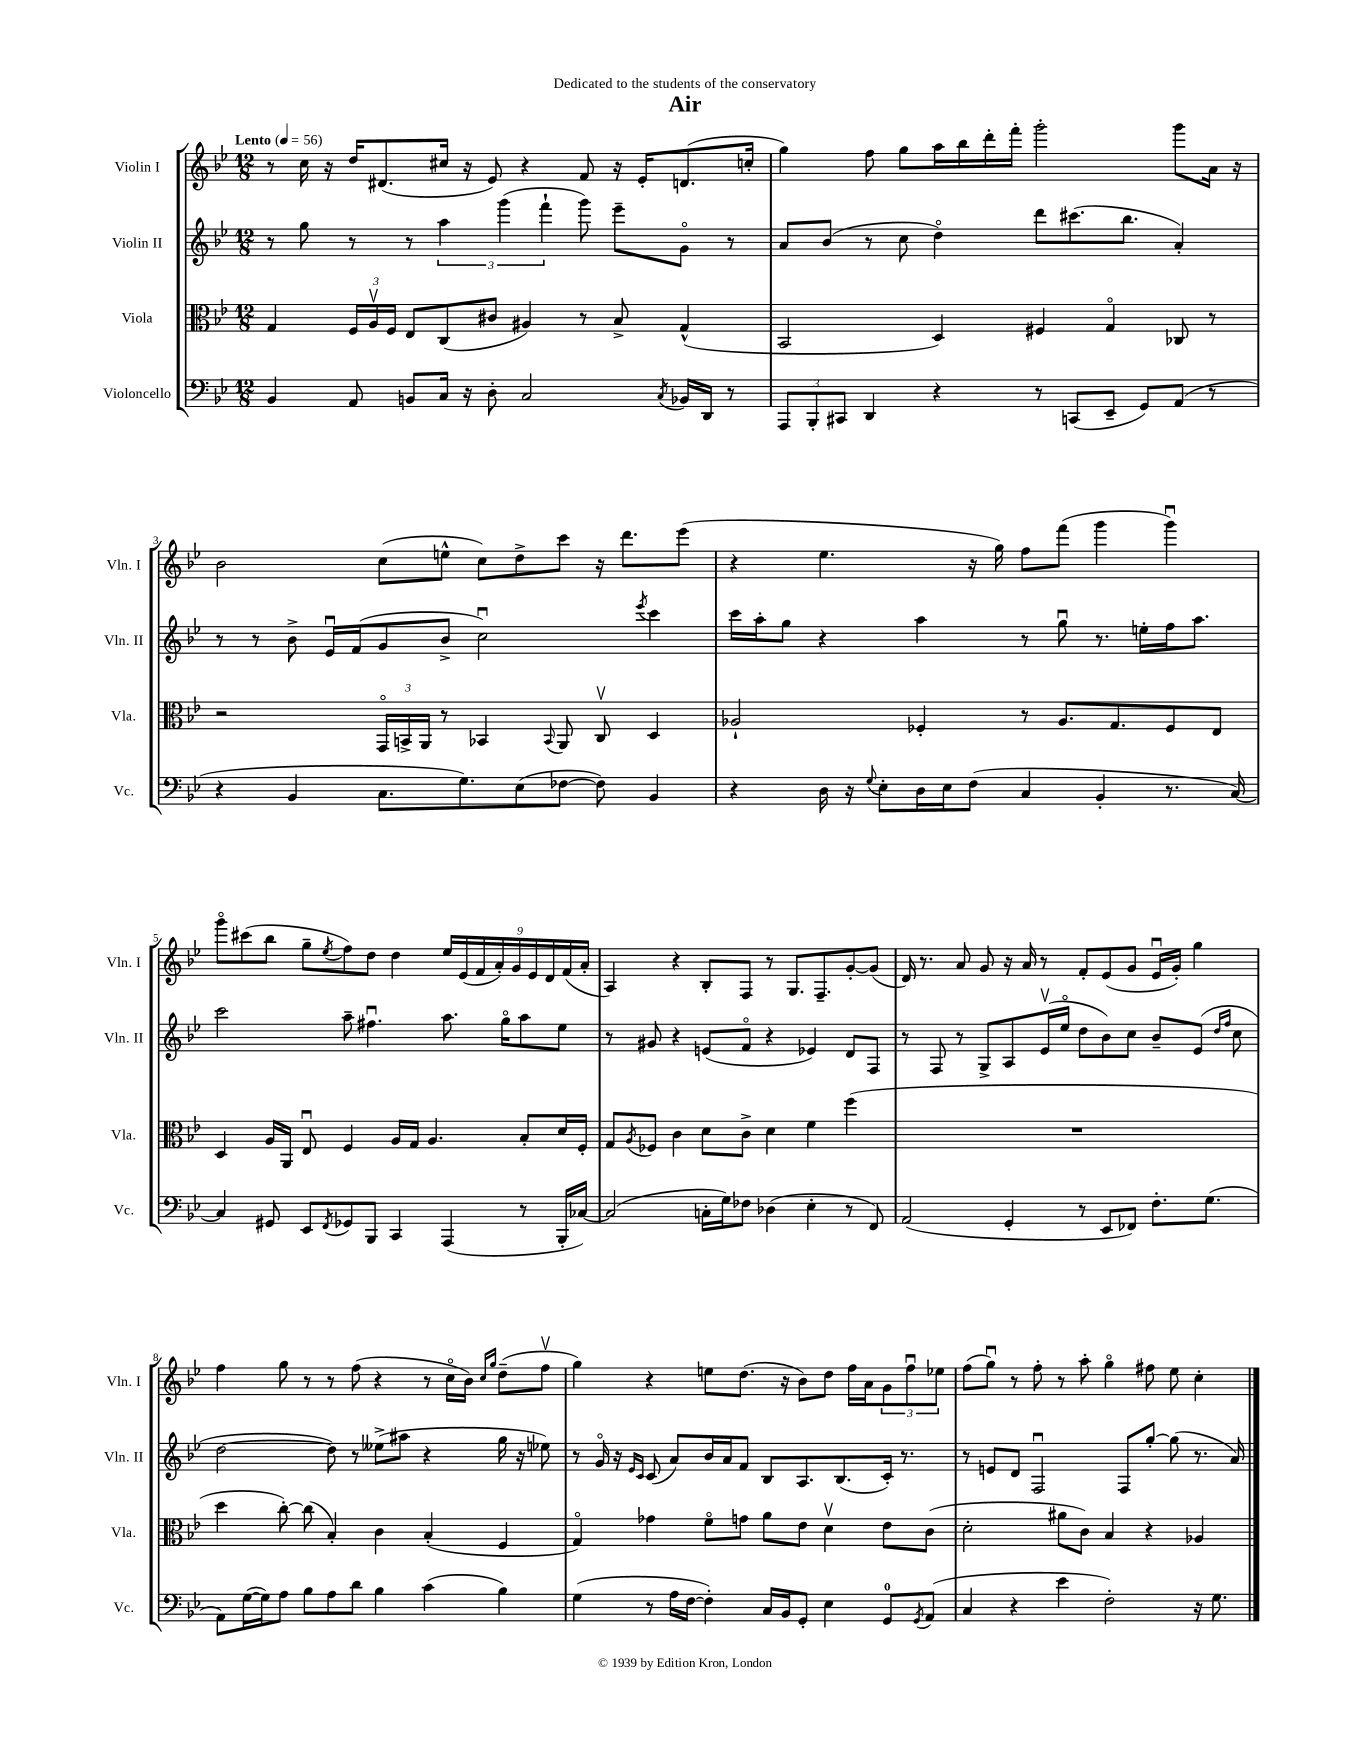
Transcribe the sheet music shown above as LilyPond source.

\header { title = "Air" dedication = "Dedicated to the students of the conservatory" }
<<
\new StaffGroup <<
\new Staff = "s0" \with { instrumentName = "Violin I" shortInstrumentName = "Vln. I" } {
    \clef treble \key bes \major \numericTimeSignature \time 12/8 \tempo "Lento" 4 = 56
    r8 c''16 r16 d''16 dis'8.( cis''16 r16 ees'8) r4 f'8 r16 ees'16-. d'8.( c''16-. |
    g''4) f''8 g''8 a''16 bes''16 d'''16-. f'''16-. g'''2-. g'''8 a'16 r16 |
    bes'2 c''8( e''8-^ c''8) d''8-> c'''8 r16 d'''8. ees'''8( |
    r4 ees''4. r16 g''16) f''8 f'''8( g'''4 g'''4\downbow) |
    g'''8\flageolet cis'''8( bes''8 g''8-- \acciaccatura { ees''8 } f''8) d''8 d''4 \tuplet 9/8 { ees''16 ees'16( f'16 a'16-.) g'16 ees'16 d'16 f'16( a'16-. } |
    a4) r4 bes8-. f8 r8 g8. f8.-- g'8~-. g'8( |
    d'16) r8. a'8 g'8 r16 a'16 r8 f'8-. ees'8( g'8 ees'16\downbow g'16-.) g''4 |
    f''4 g''8 r8 r8 f''8( r4 r8 c''16\flageolet bes'16) \grace { c''16 g''16 } d''8--( f''8\upbow |
    g''4) r4 e''8 d''8.( r16 bes'8) d''8 f''16 a'16 \tuplet 3/2 { g'8 f''8\downbow ees''8 } |
    f''8( g''8\downbow) r8 f''8-. r8 a''8-. g''4\flageolet fis''8 ees''8 c''4-. \bar "|." |
}
\new Staff = "s1" \with { instrumentName = "Violin II" shortInstrumentName = "Vln. II" } {
    \clef treble \key bes \major \numericTimeSignature \time 12/8
    r8 g''8 r8 r8 \tuplet 3/2 { a''4 g'''4( f'''4-! } g'''8) ees'''8-- g'8\flageolet r8 |
    a'8 bes'8( r8 c''8 d''4\flageolet) d'''8 cis'''8.( bes''8. a'4-.) |
    r8 r8 bes'8-> ees'16\downbow f'16( g'8 bes'8-> c''2\downbow) \acciaccatura { ees'''8 } c'''4 |
    c'''16 a''16-. g''8 r4 a''4 r8 g''8\downbow r8. e''16-. f''16 a''8. |
    c'''2 a''8-- fis''4.\downbow a''8. g''16\flageolet a''8 ees''8 |
    r8 gis'8 r4 e'8( f'8\flageolet r4 ees'4) d'8 f8 |
    r8 f8 r8 g8-> a8 ees'16\upbow( ees''16\flageolet d''8 bes'8) c''8 bes'8-- ees'8( \grace { d''16 f''16 } c''8 |
    d''2~ d''8) r8 eeses''8->( ais''8 r4 g''16 r16 ees''8) |
    r8 g'16\flageolet r16 \grace { ees'16 c'16 } c'8( a'8) bes'16 a'16 f'8 bes8 a8. bes8.( c'16-.) r8. |
    r8 e'8 d'8 f2\downbow f8 g''8~-. g''8( r8. a'16) \bar "|." |
}
\new Staff = "s2" \with { instrumentName = "Viola" shortInstrumentName = "Vla." } {
    \clef alto \key bes \major \numericTimeSignature \time 12/8
    g4 \tuplet 3/2 { f16 a16\upbow f16 } ees8 c8( cis'8 ais4) r8 bes8-> g4-^( |
    bes,2 d4) fis4 g4\flageolet ces8 r8 |
    r2 \tuplet 3/2 { g,16\flageolet b,16-> a,16 } r8 bes,4 \appoggiatura { bes,8 } a,8 c8\upbow d4 |
    aes2-! fes4-. r8 aes8. g8. fes8 ees8 |
    d4 a16 a,16 ees8\downbow f4 a16 g16 a4. bes8-. d'16 f16-. |
    g8 \acciaccatura { a8 } fes8 c'4 d'8 c'8-> d'4 f'4 f''4( |
    R1. |
    d''4 c''8~-.) c''8( bes4-.) c'4 bes4-.( f4 |
    g4\flageolet) ges'4 f'8\flageolet g'8 a'8 ees'8 d'4\upbow ees'8 c'8( |
    d'2-. ais'8 c'8) bes4 r4 aes4 \bar "|." |
}
\new Staff = "s3" \with { instrumentName = "Violoncello" shortInstrumentName = "Vc." } {
    \clef bass \key bes \major \numericTimeSignature \time 12/8
    bes,4 a,8 b,8 c16 r16 d8-. c2 \acciaccatura { c8 } bes,16 d,16 r8 |
    \tuplet 3/2 { a,,8 bes,,8-. cis,8 } d,4 r4 r8 c,8( ees,8-- g,8) a,8( r8 |
    r4 bes,4 c8. g8.) ees8( fes8~ fes8) bes,4 |
    r4 d16 r16 \appoggiatura { g8 } ees8-. d16 ees16 f8( c4 bes,4-. r8. c16~) |
    c4 gis,8 ees,8 \acciaccatura { f,8 } ges,8 bes,,8 c,4 a,,4( r8 bes,,16-. ces16~) |
    ces2( c16-. g16) fes8 des4( ees4-. r8 f,8) |
    a,2( g,4-. r8 ees,8 fes,8) f8.-. g8.( |
    a,8) g16~( g16) a8 bes8 a8 d'8 bes4 c'4( bes4) |
    g4( r8 a16 f16~ f4-.) c16 bes,16 g,8-. ees4 g,8-0 \acciaccatura { g,8 } a,8( |
    c4 r4 ees'4 f2-.) r16 g8. \bar "|." |
}
>>
>>
